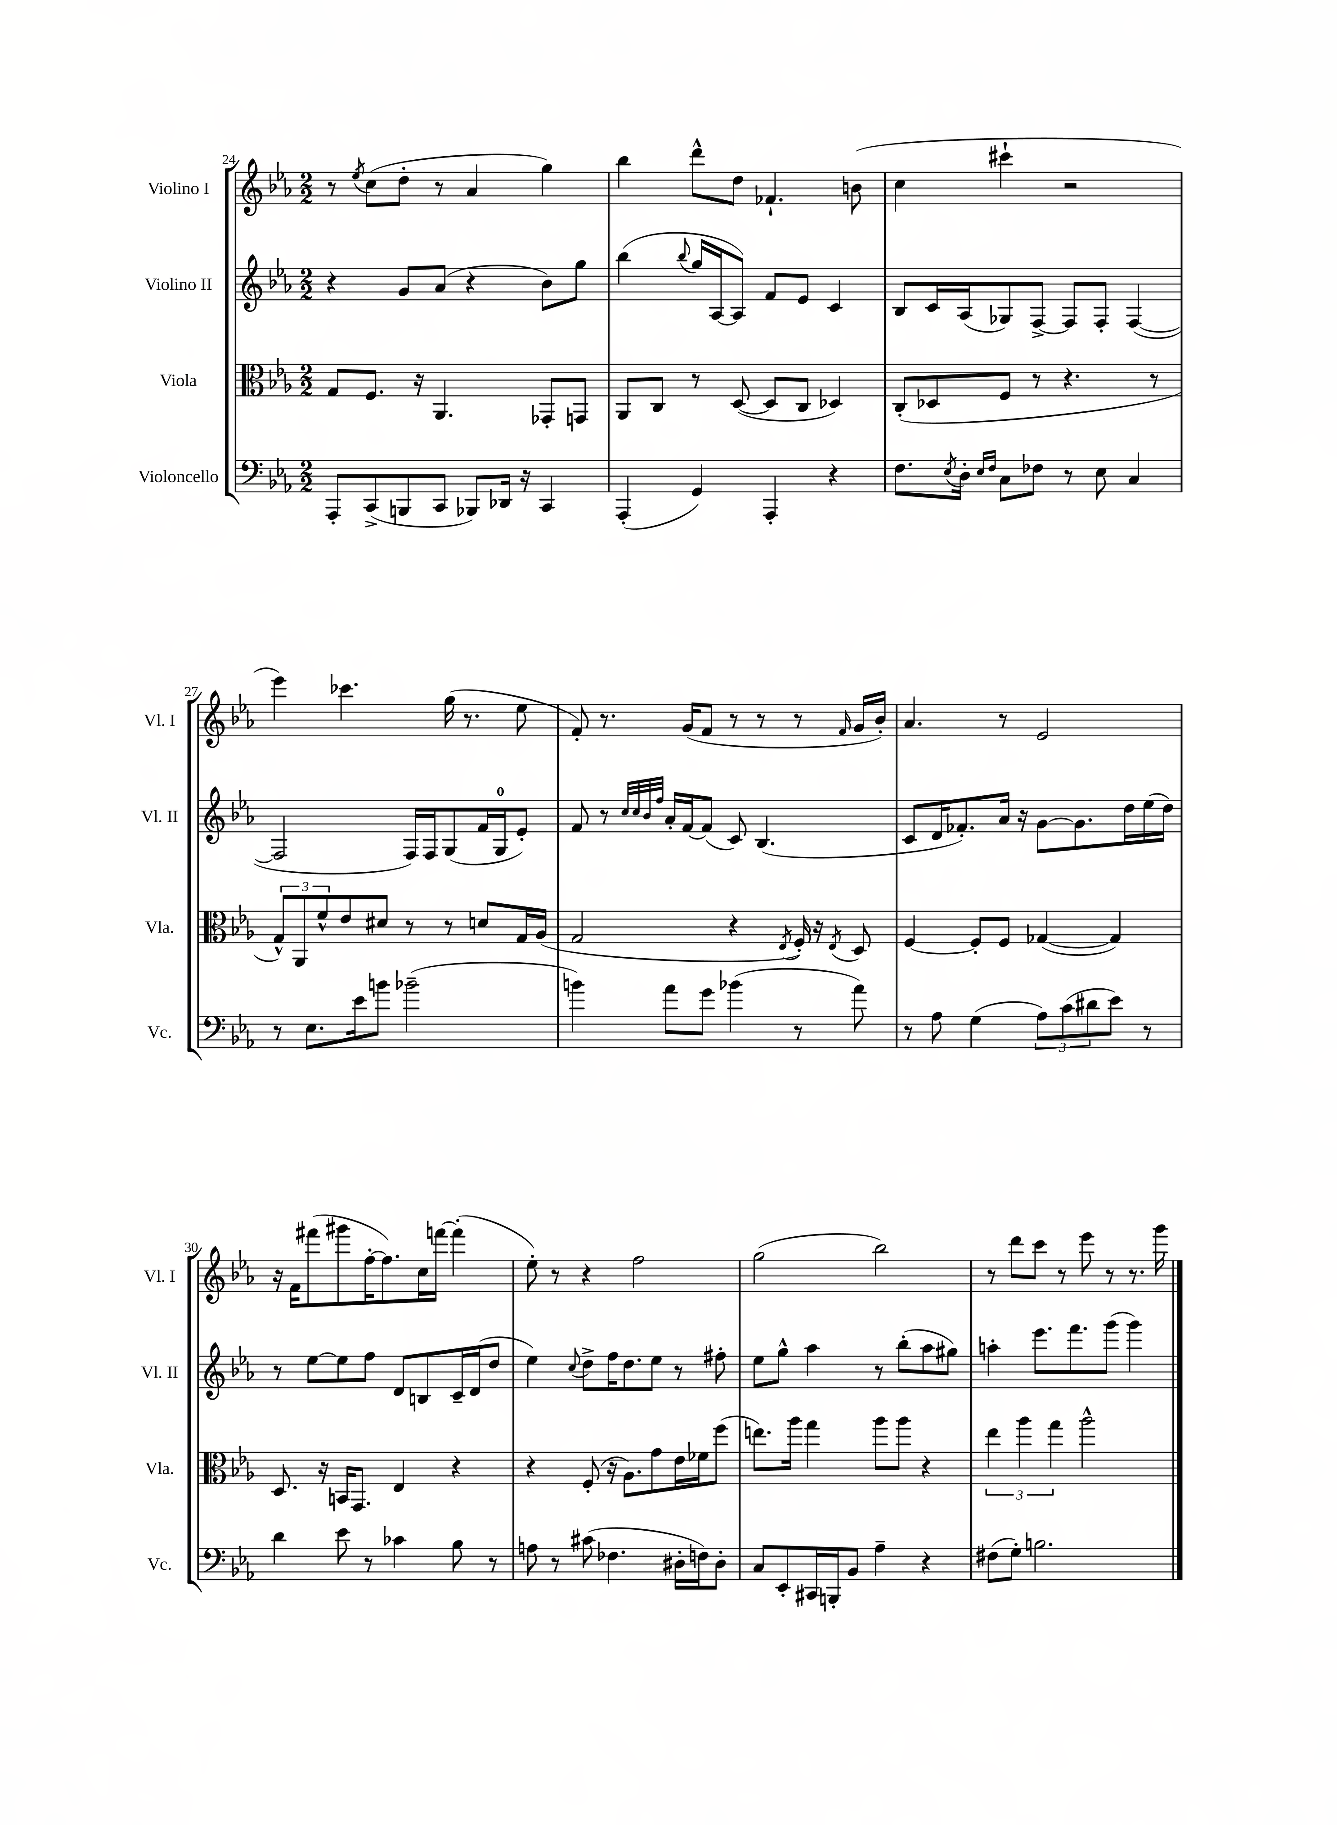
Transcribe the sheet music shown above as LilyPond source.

<<
\new StaffGroup <<
\new Staff = "s0" \with { instrumentName = "Violino I" shortInstrumentName = "Vl. I" } {
    \clef treble \key ees \major \numericTimeSignature \time 2/2
    r8 \acciaccatura { ees''8 } c''8( d''8-. r8 aes'4 g''4) |
    bes''4 d'''8-^ d''8 fes'4.-! b'8( |
    c''4 cis'''4-! r2 |
    ees'''4) ces'''4. g''16( r8. ees''8 |
    f'8-.) r8. g'16( f'8 r8 r8 r8 \grace { f'16 } g'16 bes'16-.) |
    aes'4. r8 ees'2 |
    r16 f'16 fis'''8( gis'''8 f''16~-. f''8.) c''16 f'''16~ f'''4-.( |
    ees''8-.) r8 r4 f''2 |
    g''2( bes''2) |
    r8 d'''8 c'''8 r8 ees'''8 r8 r8. g'''16 \bar "|." |
}
\new Staff = "s1" \with { instrumentName = "Violino II" shortInstrumentName = "Vl. II" } {
    \clef treble \key ees \major \numericTimeSignature \time 2/2
    r4 g'8 aes'8( r4 bes'8) g''8 |
    bes''4( \appoggiatura { bes''8 } g''16 aes16~ aes8) f'8 ees'8 c'4 |
    bes8 c'16 aes16( ges8) f8~-> f8 f8-. f4~( |
    f2 f16) f16 g8( f'16 g16-0 ees'8-.) |
    f'8 r8 \grace { c''32 c''32 bes'32 f''32 } aes'16-. f'16~ f'8( c'8) bes4.( |
    c'8 d'16 fes'8.-.) aes'16 r16 g'8~ g'8. d''16 ees''16( d''16) |
    r8 ees''8~ ees''8 f''8 d'8 b8 c'16-- d'16( d''8 |
    ees''4) \appoggiatura { c''8 } d''8-> f''16 d''8. ees''8 r8 fis''8-. |
    ees''8 g''8-^ aes''4 r8 bes''8-.( aes''8 gis''8) |
    a''4-. ees'''8. f'''8. g'''8( g'''4) \bar "|." |
}
\new Staff = "s2" \with { instrumentName = "Viola" shortInstrumentName = "Vla." } {
    \clef alto \key ees \major \numericTimeSignature \time 2/2
    g8 f8. r16 aes,4. ges,8-. g,8 |
    aes,8 c8 r8 d8~( d8 c8 des4) |
    c8-.( des8 f8 r8 r4. r8 |
    \tuplet 3/2 { g8-^) aes,8 f'8-^ } ees'8 dis'8 r8 r8 d'8 g16 aes16( |
    g2 r4 \acciaccatura { ees8 } f16-.) r16 \acciaccatura { ees8 } d8 |
    f4~ f8-. f8 ges4~( ges4) |
    d8. r16 b,16 g,8. ees4 r4 |
    r4 f8-.( r16 aes8.) g'8 ees'16 fes'16 f''8( |
    e''8.) aes''16 g''4 aes''8 aes''8 r4 |
    \tuplet 3/2 { ees''4 aes''4 g''4 } aes''2-^ \bar "|." |
}
\new Staff = "s3" \with { instrumentName = "Violoncello" shortInstrumentName = "Vc." } {
    \clef bass \key ees \major \numericTimeSignature \time 2/2
    aes,,8-. c,8->( b,,8 c,8 bes,,8) des,16 r16 c,4 |
    aes,,4-.( g,4) aes,,4-. r4 |
    f8. \acciaccatura { ees8 } d16-. \grace { ees16 f16 } c8 fes8 r8 ees8 c4 |
    r8 ees8. ees'16 b'8 bes'2--( |
    b'4) aes'8 g'8 bes'4( r8 aes'8) |
    r8 aes8 g4( \tuplet 3/2 { aes8) c'8( dis'8 } ees'8) r8 |
    d'4 ees'8 r8 ces'4 bes8 r8 |
    a8 r8 cis'8( fes4. dis16-. f16) dis8-. |
    c8 ees,8-. cis,16 b,,16-. bes,8 aes4-- r4 |
    fis8( g8-.) b2. \bar "|." |
}
>>
>>
\layout { \context { \Score currentBarNumber = #24 } }
